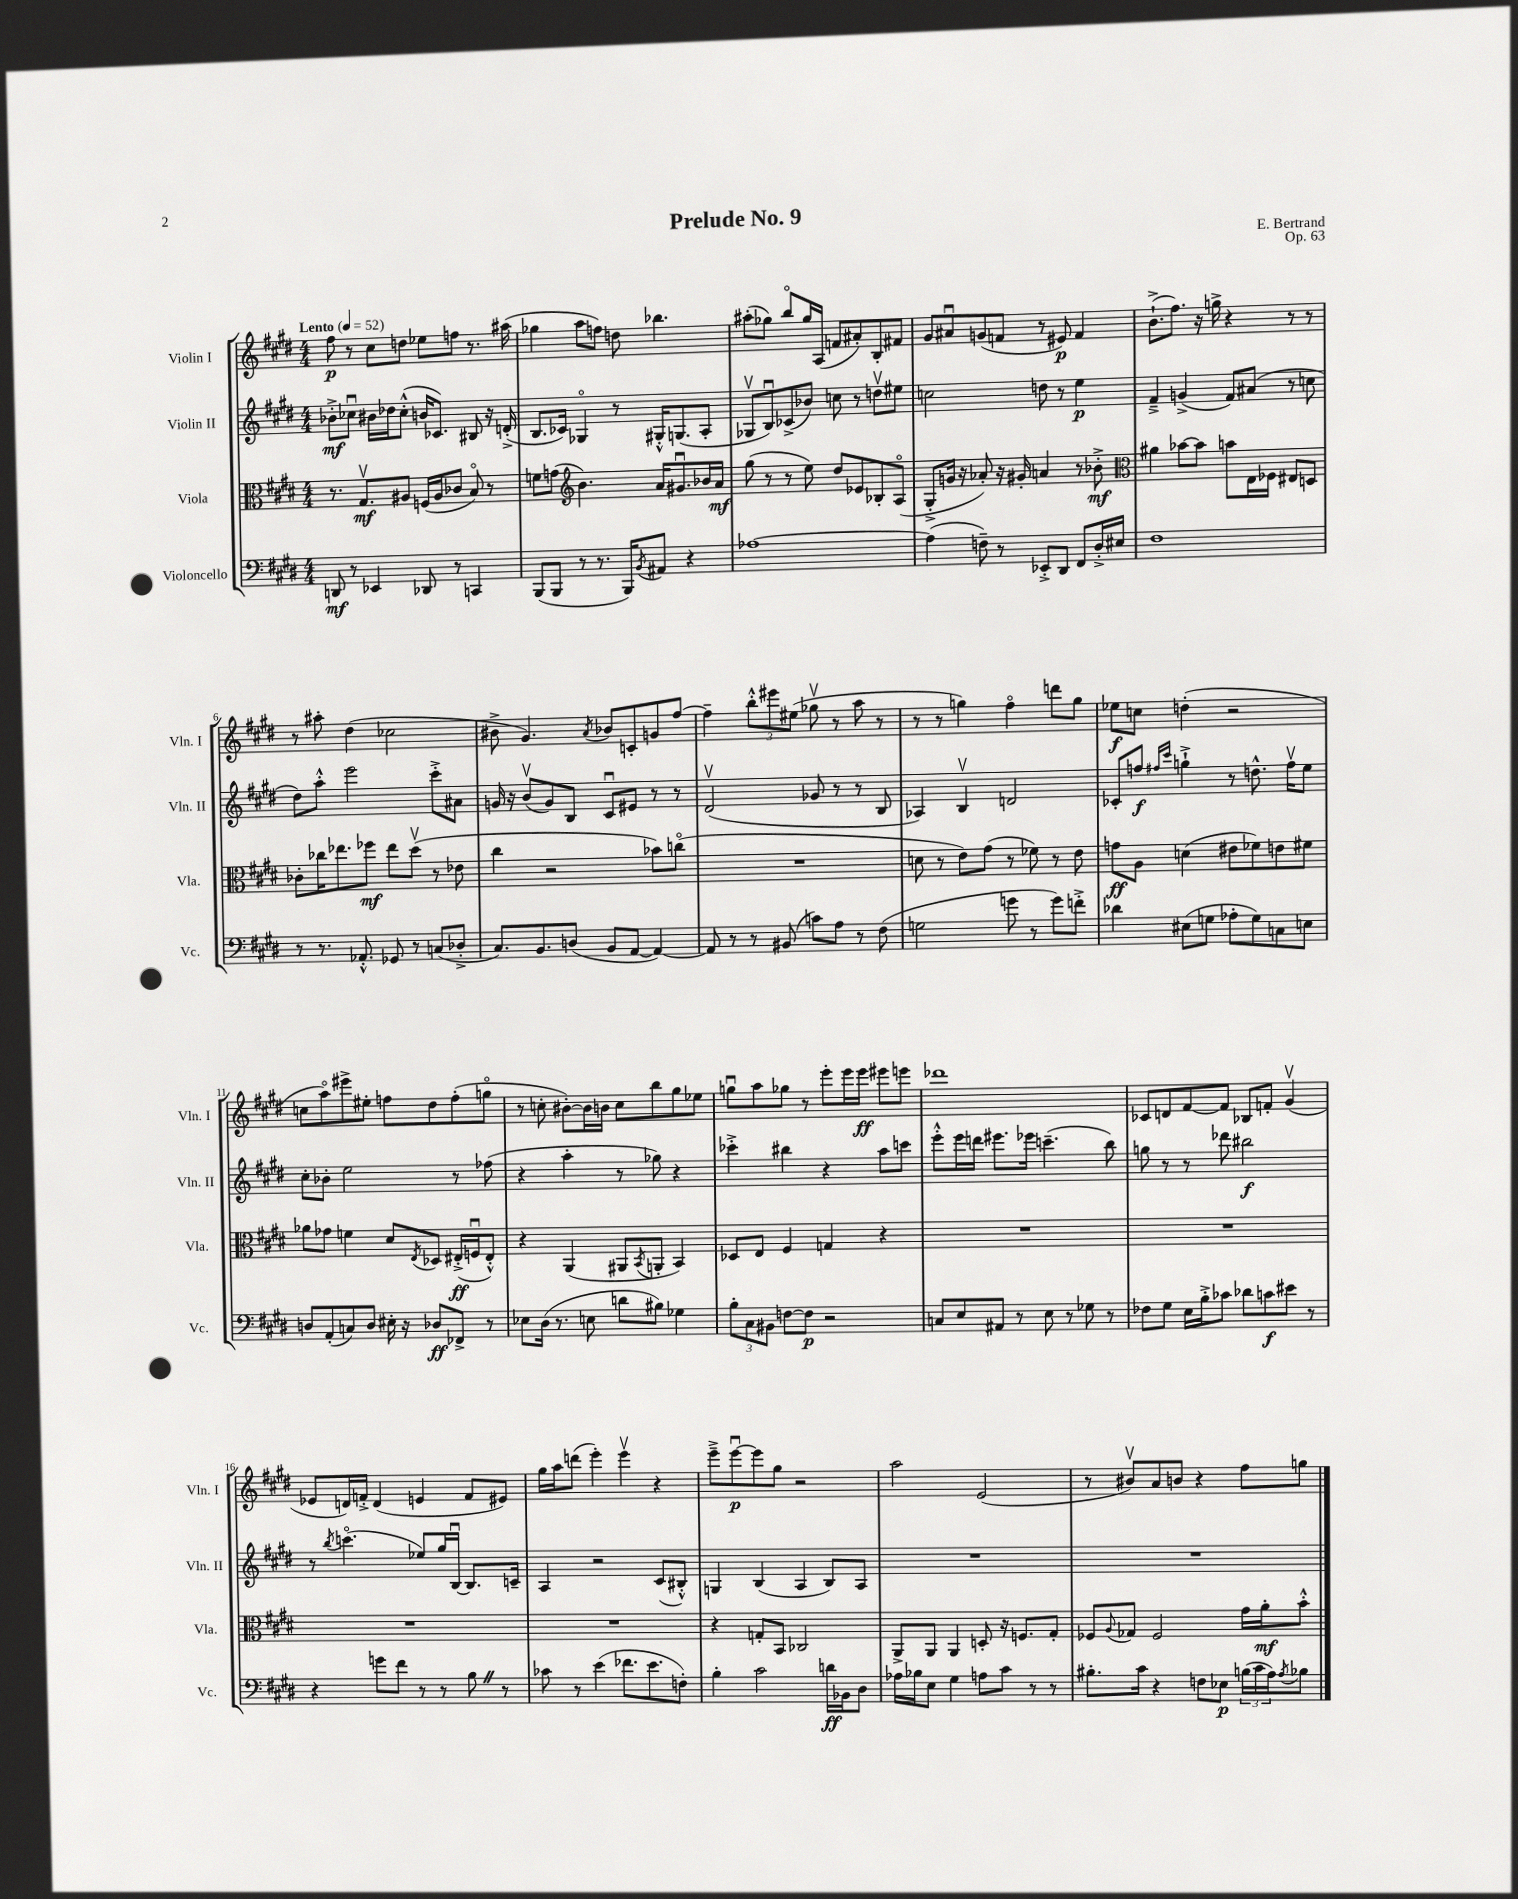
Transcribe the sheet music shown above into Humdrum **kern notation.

**kern	**kern	**kern	**kern
*staff4	*staff3	*staff2	*staff1
*clefF4	*clefC3	*clefG2	*clefG2
*k[f#c#g#d#]	*k[f#c#g#d#]	*k[f#c#g#d#]	*k[f#c#g#d#]
*M4/4	*M4/4	*M4/4	*M4/4
*MM52	*MM52	*MM52	*MM52
8DD	8.r	8b-'^	8ff#
8r	.	8cc-u	8r
.	8.G#v	.	.
4EE-	.	16b#	8cc#
.	.	16dd-	.
.	8A#	(8cc-'^^	8dd
8DD-	(16F	16b	8ee-
.	16A#	8.c-)	.
8r	8c-	.	8ff
4CC	8Bo)	8B#	8.r
.	8r	16r	.
.	.	(16d'^	(16aa#
=	=	=	=
(8BBB	8f	8.B	4gg-
8BBB	(8g	.	.
.	.	16c-)	.
*	*clefG2	*	*
8r	4.b)	4G-o	8aa
8.r	.	.	8ff)
.	.	8r	8dd
16BBB)	.	.	.
8qBB	.	.	.
8AA#	16a	16G#'^^	4.bb-
.	8.g#u	(8.G	.
4r	.	.	.
.	16b-	8A'	.
.	16a	.	.
=	=	=	=
[1A-	(8gg#	8G-v	(8aa#'
.	8r	8Bu)	8gg-)
.	8r	(8c-^	8bbo
.	8ee)	8b-)	16gg-
.	.	.	(16A
.	8dd#	8cc	8f
.	8e-	8r	8a#')
.	8B-'	8ddv	8B'
.	(8Ao	8ee#	8f#
=	=	=	=
(4A-]	8G#'^	2cc	8g#
.	16g	.	8a#u
.	16r	.	.
8F~)	8a-')	.	(8g
8r	16r	.	8f
.	16g#'	.	.
8EE-'^	4a	8dd	8r
8DD#	.	8r	8e#)
8FF#	8r	4ee	4f
16D#'^	8b-'^	.	.
16E#	.	.	.
=	=	=	=
*	*clefC3	*	*
1F#	4a#	4f#~^	(8.b`^
.	.	.	8.ff#)
.	[8b-	(4g^	.
.	8b-]	.	16r
.	.	.	16gg^
.	8b	8f#)	4r
.	16E	(8a#	.
.	16F-	.	.
.	8E#	8r	8r
.	8D	8cc	8r
=	=	=	=
8r	8c-'	8dd#)	8r
8.r	16cc-	8aa'^^	8aa#'
.	8.ee-	.	.
.	.	2eee	(4dd#
8.AA-'^^	.	.	.
.	8ff-	.	.
8GG-	8ee-	.	2cc-
8r	(8dd#v	.	.
(8C	8r	8ccc#'^	.
8D-'^	8e-	8a#	.
=	=	=	=
8.C#)	4cc#	16g	8b#^
.	.	16r	.
.	.	(8bv	4.g#)
8.BB	.	.	.
.	2r	8g)	.
(8D	.	8B	.
.	.	.	8qa
8BB	.	8c#u	8b-
[8AA	.	8e#	8c'
4AA_)	8b-)	8r	8g
.	(8cco	8r	[8ff#
=	=	=	=
8AA]	1r	(2d#v	4ff#~]
8r	.	.	.
8r	.	.	12bb'^^
.	.	.	12eee#
(8BB#	.	.	.
.	.	.	(12ee#
8c)	.	8g-	8gg-v
8A	.	8r	8r
8r	.	8r	8aa
(8F#	.	8B	8r
=	=	=	=
2G	8d	4A-)	8r
.	8r	.	8r
.	8e)	4Bv	4gg)
.	(8g#	.	.
8g	8r	2d	4ff#o
8r	8f-)	.	.
8g)	8r	.	8ddd
8f'^	8e	.	8gg
=	=	=	=
4d-	8g	8c-'	8ee-
.	8A	8ff	8cc
.	.	16qqff#	.
.	.	16qqccc#	.
(8E#	(4d	4gg`^	(4dd'
8G	.	.	.
8A-'	8e#	8r	2r
8G)	8f-)	8.dd^^	.
8C	8e	.	.
.	.	16ff#v	.
8E	8f#	8ee	.
=	=	=	=
8D	8a-	8cc#'	8cc
(8AA'	8g-	8b-'	8aao)
8C)	4f	2ee	8eee#^
8D	.	.	8ee#'
16E#'	8d#	.	8ff
16r	.	.	.
.	8qE	.	.
8D-	8D-	.	8dd#
8FF-^	(16E#'^	8r	(8ff'
.	16Fu	.	.
8r	8E#'^^)	(8ff-	8ggo
=	=	=	=
8E-	4r	4r	8r
(16D#	.	.	8cc'
8.r	.	.	.
.	(4AA	4aa'	[8b#')
8E	.	.	16b#]
.	.	.	16b
8d	8AA#	8r	8cc
.	8qBB	.	.
8B#)	8AA'	8gg-)	8bb
4G-	4BB)	4r	8gg#
.	.	.	8ee-
=	=	=	=
12B'	8D-	4ccc-'^	8ggu
12C#	.	.	.
.	8E	.	8aa
12BB#	.	.	.
[8F	4F#	4bb#	8gg-
8F]	.	.	8r
2r	4G	4r	8eee'
.	.	.	16eee
.	.	.	16eee
.	4r	8aa	8eee#
.	.	8ccc	8eee
=	=	=	=
8C	1r	8eee'^^	1ddd-
8E	.	16eee	.
.	.	16ddd	.
8AA#	.	8.eee#	.
8r	.	.	.
.	.	16eee-	.
8E	.	(4.ccc~	.
8r	.	.	.
8G-	.	.	.
8r	.	8bb)	.
=	=	=	=
8F-	1r	8gg	8c-
8G#	.	8r	8d
16E	.	8r	[8f#
16B'^	.	.	.
8c-	.	8ddd-	8f#]
8d-	.	2bb#	8B-
8c	.	.	8f'
8e#	.	.	(4g#v
8r	.	.	.
=	=	=	=
4r	1r	8r	8e-
.	.	8qbb	.
.	.	(4.ccco	16d)
.	.	.	16f'^
8g	.	.	(4d
8f#	.	.	.
8r	.	8ee-)	4e
8r	.	16gg#	.
.	.	[16Bu	.
8B	.	8.B]	8f
8r	.	.	8e#)
.	.	16c~	.
=	=	=	=
8c-	1r	4A	16gg#
.	.	.	16aa
8r	.	.	(8ddd
(4e	.	2r	4eee')
8.f-	.	.	4eeev
8.e	.	.	.
.	.	(8c#	4r
8F')	.	8B#'^^)	.
=	=	=	=
4B'	4r	4G	8eee~^
.	.	.	[8eeeu
2c#	8G'	(4B	8eee]
.	8BB	.	8gg#
.	2C-	4A	2r
16d	.	8B)	.
16BB-	.	.	.
8D#	.	8A	.
=	=	=	=
16A-	8AA^	1r	2aa
16B-	.	.	.
8E	8AA	.	.
4G#	4AA	.	.
8A	8D'	.	(2e
8c#	16r	.	.
.	8.F	.	.
8r	.	.	.
8r	8G#'	.	.
=	=	=	=
8.B#'	8F-	1r	8r
.	8qqA	.	.
.	8G-	.	8b#v)
16c#	.	.	.
4r	2F-	.	8a
.	.	.	8b
8F	.	.	4r
8E-	.	.	.
(24B	16g#	.	8ff#
24c#	.	.	.
.	16a'	.	.
24A)	.	.	.
8qA	.	.	.
8B-	8b'^^	.	8gg
==	==	==	==
*-	*-	*-	*-
